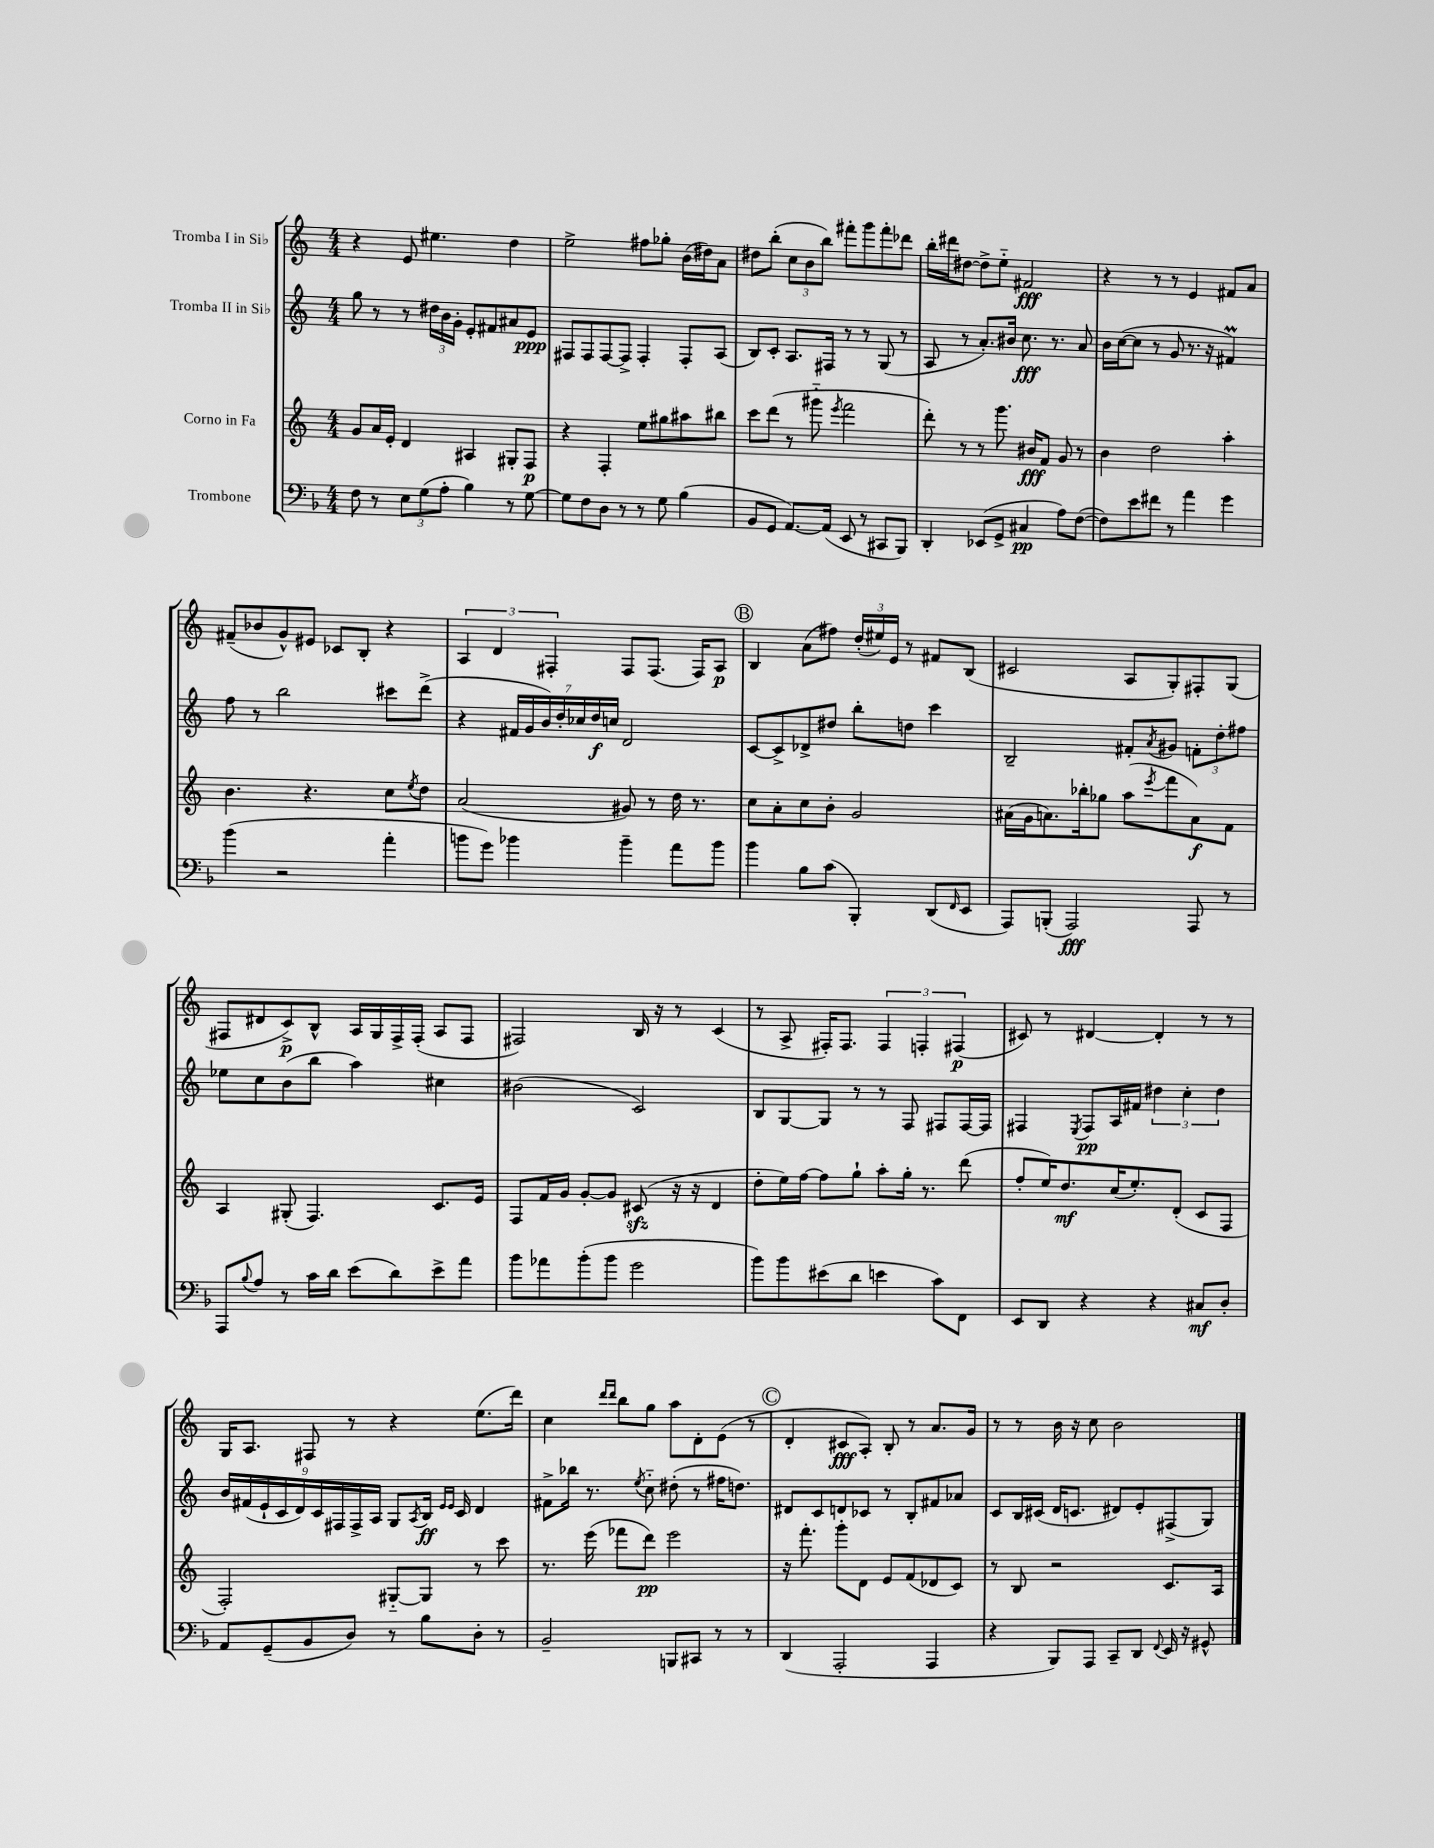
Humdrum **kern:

**kern	**kern	**kern	**kern
*staff4	*staff3	*staff2	*staff1
*clefF4	*clefG2	*clefG2	*clefG2
*k[b-]	*k[]	*k[]	*k[]
*M4/4	*M4/4	*M4/4	*M4/4
8F\	8g/L	8gg\	4r
8r	16a/L	8r	.
.	16e'/JJ	.	.
12E\L	4d/	8r	8e/
(12G\	.	.	.
.	.	24dd#\LL	4.ee#\
12A'\J	.	24b\	.
.	.	24g'\JJ	.
4B-\)	4A#/	8e'/L	.
.	.	8f#/	.
8r	8G#'/L	8a#/	4dd\
[8G\	8F/J	8e/J	.
=	=	=	=
8G\]L	4r	8F#/L	2ee^\
8F\	.	8F#/	.
8D\J	4F'/	[8F#/	.
8r	.	8F#^/]J	.
8r	8ee\L	4F#'/	8ff#\L
8G\	8gg#\	.	8gg-'\J
(4B-\	8aa#\	8F#'/L	(16b\LL
.	.	.	16dd#\J)
.	8bb#\J	(8A/J	8a\J
=	=	=	=
8BB-/L	8ccc\L	8B/L)	8dd#\L
8GG/J	(8ddd\J	8c'/J	(8bb'\J
[8.AA/L)	8r	8.A/L	12cc\L
.	.	.	12b\
.	8ggg#'~\	.	.
.	.	.	12bb\J)
(16AA/]Jk	.	16F#/Jk	.
.	8qeee/	.	.
8EE/	2fff\	8r	8fff#'\L
8r	.	8r	8ggg\
8CC#/L	.	(8G/	8fff#'\
8BBB-/J)	.	8r	8ddd-\J
=	=	=	=
4DD'/	8ddd'\)	8A/	16bb'\LL
.	.	.	16ddd#\J
.	8r	8r	[8dd#\J
(8EE-/L	8r	8.a'/L)	8dd#^\]L
8GG^/J	8.ggg\	.	8ee'~\J
.	.	16b#/Jk	.
4C#/	.	8.cc\	2f#/
.	16b#/LK	.	.
.	8f/J	.	.
.	.	8.r	.
8A\L)	8g/	.	.
([8F\J	8r	8a/	.
=	=	=	=
8F\]L)	4b\	16b\LL	4r
.	.	([16cc\J	.
8e\	.	8cc\]J	.
8f#\J	2dd\	8r	8r
8r	.	8g/	8r
4a\	.	8.r	4e/
.	.	16r	.
4g\	4aa'\	4f#/)	8f#/L
.	.	.	8a/J
=	=	=	=
(4b-\	4.b\	8ff\	(8f#~/L
.	.	8r	8b-/
2r	.	2bb\	8g^^/)
.	4.r	.	8e#/J
.	.	.	8c-/L
.	.	.	8B'/J
4a'\	8cc\L	8ccc#\L	4r
.	8qee/	.	.
.	8dd\J	(8ddd^\J	.
=	=	=	=
8b\L	(2a/	4r	6A/
8g\J)	.	.	.
.	.	.	6d/
4b-\	.	28f#/LL	.
.	.	28g/	.
.	.	28b/)	.
.	.	.	6F#'/
.	.	28dd'/	.
.	.	28cc-/	.
.	.	28dd/	.
.	.	28cc/JJ	.
4b-~\	8g#/)	2d/	8F#/L
.	8r	.	(8.F#/J
8a\L	16dd\	.	.
.	8.r	.	16F#/LK)
8b-\J	.	.	8A/J
=	=	=	=
4b-\	8cc\L	[8c/L	4B/
.	8a'\	8c^/]	.
8B-\L	8cc\	8d-^/	(8a\L
(8c\J	8b'\J	8dd#/J	8ff#\J)
4BBB-'/)	2g/	8bb'\L	(24dd'/LL
.	.	.	24ee#/)
.	.	.	24e/JJ
.	.	8dd\J	8r
(8DD/L	.	4ccc\	8f#/L
16qqFF/	.	.	.
8EE/J	.	.	(8B/J
=	=	=	=
8AAA/L)	(16a#\LL	2B~/	2c#/
.	16g\J	.	.
(8BBB'/J	8.a\)	.	.
2AAA/)	.	.	.
.	16bb-'\k	.	.
.	8gg-\J	.	.
.	(8aa\L	8f#'/L	8A/L
.	8qeee/	8qa/	.
.	8fff\	8g#/J	8G'/)
8AAA/	8a\)	12f'\L	8F#'/
.	.	12dd'\	.
8r	8f\J	.	(8G/J
.	.	12ff#\J	.
=	=	=	=
8AAA/L	4A/	8ee-\L	8F#/L
8qqB-/	.	.	.
8A/J	.	8cc\	8d#/
8r	(8G#'/	(8b\	8c^/)
16c\LL	4.F/)	8bb\J	8B^^/J
16d\JJ	.	.	.
(8e\L	.	4aa\)	16A/LL
.	.	.	16G/
8d\)	.	.	16F#^/
.	.	.	(16F#'/JJ
8e^\	8.c/L	4cc#\	8A/L
8a\J	.	.	8F#/J
.	16e/Jk	.	.
=	=	=	=
8b-\L	8F/L	(2b#\	2F#/)
8a-\	16f/L	.	.
.	16g/JJ	.	.
(8b-'\	[8g'/L	.	.
8b-\J	8g/]J	.	.
2g\	(8c#/	2c/)	16B/
.	.	.	16r
.	16r	.	8r
.	16r	.	.
.	4d/	.	(4c/
=	=	=	=
8b-\L)	8dd'\L	8B/L	8r
8b-\	16ee\L)	[8G/	8A^/
.	[16ff\JJ	.	.
(8e#\	8ff\]L	8G/]J	16F#'/LK)
.	.	.	8.F#/J
8d\J	8gg`\J	8r	.
4e\	8aa'\L	8r	6F#/
.	16gg'\Jk	8F/	.
.	.	.	6F'/
.	8.r	.	.
8c\L)	.	8F#/L	.
.	.	.	(6F#/
8FF\J	(8ddd\	[16F#/L	.
.	.	16F#/]JJ	.
=	=	=	=
8EE/L	8ff'/L	4F#/	8c#/)
8DD/J	16ee/K)	.	8r
.	8.dd/	.	.
.	.	8qE/	.
4r	.	8F#/L	[4d#/
.	(16cc/K	16A/L	.
.	8.ee'/)	16f#/JJ	.
4r	.	6dd#\	4d#'/]
.	(8d'/J	.	.
.	.	6cc'\	.
8C#/L	8c/L	.	8r
.	.	6dd#\	.
8D'/J	8F/J	.	8r
=	=	=	=
8AA/L	2F'/)	18b/LL	16G/LK
.	.	(18f#/	.
.	.	.	8.A/J
.	.	18e`/	.
(8GG~/	.	.	.
.	.	18c/	.
.	.	18d/)	.
8BB-/	.	.	8F#/
.	.	18c/	.
.	.	18F#/	.
8D/J)	.	.	8r
.	.	18F#^/	.
.	.	18A/JJ	.
8r	[8G#'~/L	8G/L	4r
.	.	8qA/	.
8B-\L	8G#/]J	16B/Jk	.
.	.	16qqe/LL	.
.	.	16qqe/JJ	.
.	.	16c/	.
8D'\J	8r	4d/	(8.ee\L
8r	8ccc\	.	.
.	.	.	16ddd\Jk)
=	=	=	=
2BB-~/	8.r	8f#^\L	4cc\
.	.	16bb-\Jk	.
.	(16eee\	8.r	.
.	.	.	16qqddd/LL
.	.	.	16qqddd/JJ
.	8fff-\L	.	8bb\L
.	.	8qee/	.
.	8ddd\J)	8cc'~\	8gg\J
8BBB/L	2eee\	(8dd#'\	8aa\L
8CC#/J	.	8r	8d'\
8r	.	16ff#\LK	(8e\J
.	.	8.dd\J)	.
8r	.	.	8r
=	=	=	=
(4DD/	16r	8d#/L	4d'/
.	8.fff'\	.	.
.	.	8c/	.
2AAA'/	8ggg'\L	8d/	8c#/L
.	8d\J	8c-/J	8A'/J)
.	8e/L	8r	8B'/
.	(8f/	8B'/L	8r
4AAA/	8d-/	8f#/	8.a/L
.	8c/J)	8a-/J	.
.	.	.	16g/Jk
=	=	=	=
4r	8r	8c/L	8r
.	8B/	16B/L	8r
.	.	(16c#/JJ	.
8BBB-/L)	2r	16d/LK	16b\
.	.	8.c/J	16r
8AAA/J	.	.	8cc\
8CC~/L	.	8d#/L)	2b\
8DD/J	.	8e'/	.
8qqFF/	.	.	.
16EE/	8.c/L	(8F#^/	.
16r	.	.	.
8GG#^^/	.	8G/J)	.
.	16A/Jk	.	.
==	==	==	==
*-	*-	*-	*-
